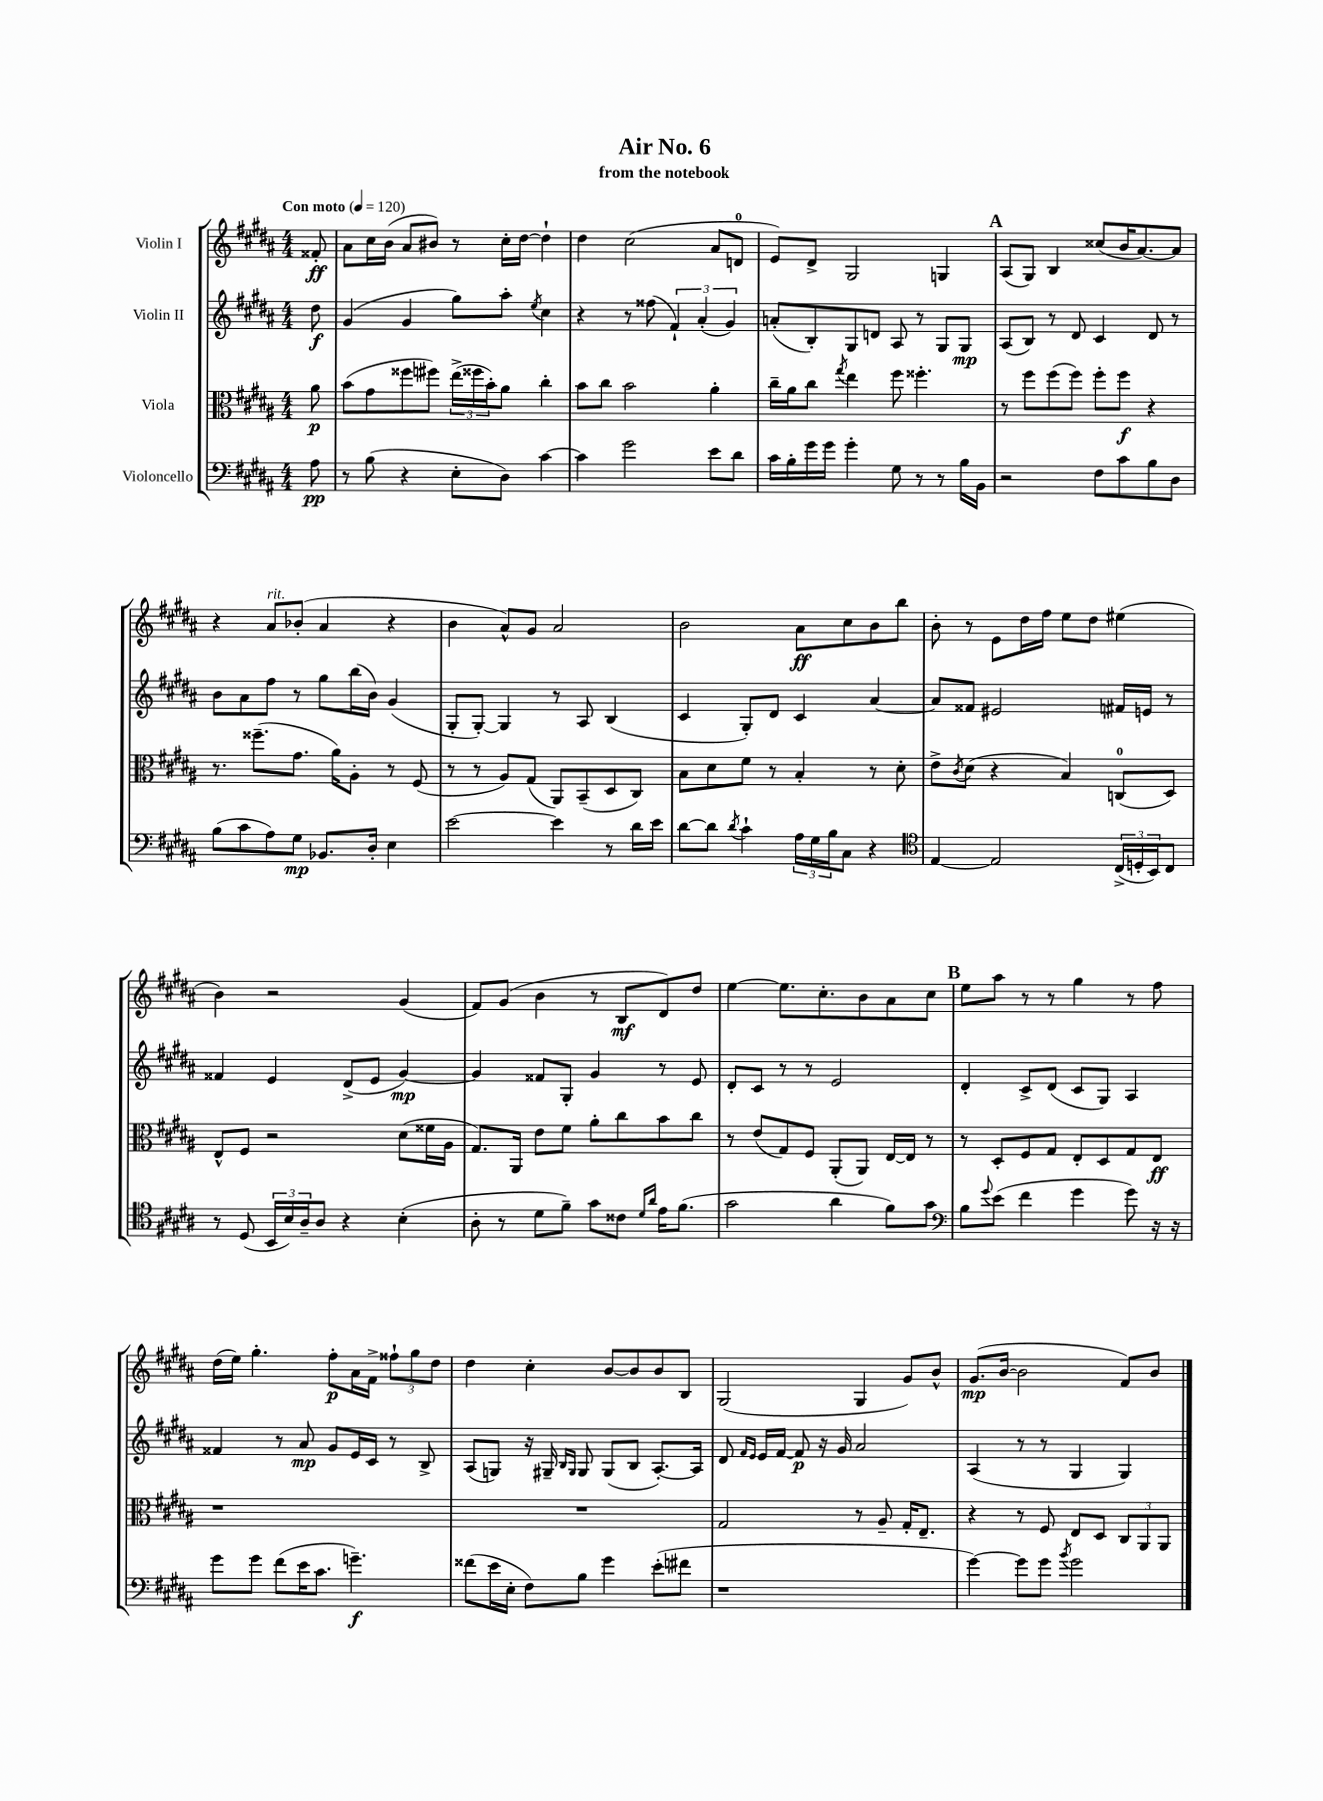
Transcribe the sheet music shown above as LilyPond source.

\header { title = "Air No. 6" subtitle = "from the notebook" }
<<
\new StaffGroup <<
\new Staff = "s0" \with { instrumentName = "Violin I" } {
    \clef treble \key b \major \numericTimeSignature \time 4/4 \partial 8 \tempo "Con moto" 4 = 120
    fisis'8-.\ff |
    ais'8 cis''16 b'16( ais'8 bis'8) r8 cis''16-. dis''16~ dis''4-! |
    dis''4 cis''2( ais'8 d'8-0 |
    e'8) dis'8-> gis2 g4 |
    \mark \markup { \bold "A" } ais8( gis8) b4 cisis''8( b'16 ais'8.~) ais'8 |
    r4 ais'8^\markup { \italic "rit." } bes'8-.( ais'4 r4 |
    b'4 ais'8-^) gis'8 ais'2 |
    b'2 ais'8\ff cis''8 b'8 b''8 |
    b'8-. r8 e'8 dis''16 fis''16 e''8 dis''8 eis''4( |
    b'4) r2 gis'4( |
    fis'8) gis'8( b'4 r8 b8\mf dis'8) dis''8 |
    e''4~ e''8. cis''8.-. b'8 ais'8 cis''8 |
    \mark \markup { \bold "B" } e''8 ais''8 r8 r8 gis''4 r8 fis''8 |
    dis''16( e''16) gis''4.-. fis''8-.\p ais'16 fis'16-> \tuplet 3/2 { fisis''8-! gis''8 dis''8 } |
    dis''4 cis''4-. b'8~ b'8 b'8 b8 |
    gis2( gis4 gis'8) b'8-^ |
    gis'8.\mp( b'16~ b'2 fis'8) b'8 \bar "|." |
}
\new Staff = "s1" \with { instrumentName = "Violin II" } {
    \clef treble \key b \major \numericTimeSignature \time 4/4 \partial 8
    dis''8\f |
    gis'4( gis'4 gis''8) ais''8-. \acciaccatura { e''8 } cis''4 |
    r4 r8 fisis''8( \tuplet 3/2 { fis'4-!) ais'4-.( gis'4) } |
    a'8-.( b8-.) gis8 d'8 ais8 r8 gis8 gis8\mp |
    \mark \markup { \bold "A" } ais8( b8) r8 dis'8 cis'4 dis'8 r8 |
    b'8 ais'8 fis''8 r8 gis''8 b''16( b'16) gis'4( |
    gis8-. gis8~-.) gis4 r8 ais8 b4( |
    cis'4 gis8-.) dis'8 cis'4 ais'4~ |
    ais'8 fisis'8 eis'2 fis'16 e'16 r8 |
    fisis'4 e'4 dis'8->( e'8 gis'4~\mp) |
    gis'4 fisis'8 gis8-. gis'4 r8 e'8 |
    dis'8-. cis'8 r8 r8 e'2 |
    \mark \markup { \bold "B" } dis'4-. cis'8-> dis'8( cis'8 gis8) ais4 |
    fisis'4 r8 ais'8\mp gis'8 e'16 cis'16 r8 b8-> |
    ais8( g8) r16 gis16-- \grace { b16 gis16 } gis8 gis8( b8 ais8.~-.) ais16 |
    dis'8 \grace { fis'16 e'16 } e'16 fis'16~ fis'8\p r16 gis'16 ais'2 |
    ais4( r8 r8 gis4 gis4) \bar "|." |
}
\new Staff = "s2" \with { instrumentName = "Viola" } {
    \clef alto \key b \major \numericTimeSignature \time 4/4 \partial 8
    ais'8\p |
    b'8( gis'8 fisis''8 fis''8) \tuplet 3/2 { e''16->( fisis''16 b'16-.) } ais'8 cis''4-. |
    b'8 cis''8 b'2 ais'4-. |
    cis''16-- ais'16 cis''8 \acciaccatura { gis''8 } e''4 fis''8 fisis''4.-. |
    \mark \markup { \bold "A" } r8 fis''8 fis''8( fis''8) fis''8-. fis''8\f r4 |
    r8. fisis''8.--( gis'8. ais'16) ais8-. r8 fis8( |
    r8 r8 ais8) gis8( ais,8) b,8--( dis8 cis8) |
    b8 dis'8 fis'8 r8 b4-. r8 dis'8-. |
    e'8-> \acciaccatura { cis'8 } dis'8( r4 b4) c8-0( dis8) |
    e8-^ fis8 r2 dis'8( fisis'16 ais16 |
    gis8.) ais,16 e'8 fis'8 ais'8-. cis''8 b'8 cis''8 |
    r8 e'8( gis8) fis8 ais,8-.( ais,8) e16~ e16 r8 |
    \mark \markup { \bold "B" } r8 dis8-. fis8 gis8 e8-. dis8 gis8 e8\ff |
    r1 |
    R1 |
    gis2 r8 ais8-- gis16-. e8.-- |
    r4 r8 fis8 e8 dis8 \tuplet 3/2 { cis8 ais,8 ais,8 } \bar "|." |
}
\new Staff = "s3" \with { instrumentName = "Violoncello" } {
    \clef bass \key b \major \numericTimeSignature \time 4/4 \partial 8
    ais8\pp |
    r8 b8( r4 e8-. dis8) cis'4~ |
    cis'4 gis'2 e'8 dis'8 |
    cis'16 b16-. gis'16 gis'16 gis'4-. gis8 r8 r8 b16 b,16 |
    \mark \markup { \bold "A" } r2 fis8 cis'8 b8 dis8 |
    b8( cis'8 ais8) gis8\mp bes,8. dis16-. e4 |
    e'2~ e'4 r8 dis'16 e'16 |
    dis'8~ dis'8 \acciaccatura { dis'8 } cis'4-! \tuplet 3/2 { ais16 gis16 b16 } cis8 r4 |
    \clef tenor e4~ e2 \tuplet 3/2 { cis16->( d16-. b,16) } cis8 |
    r8 dis8( \tuplet 3/2 { b,16 b16) ais16-- } ais8 r4 b4-.( |
    ais8-. r8 dis'8 fis'8--) gis'8 cisis'8 \grace { dis'16 ais'16 } e'16 fis'8.( |
    gis'2 ais'4 fis'8) gis'8 |
    \mark \markup { \bold "B" } \clef bass b8 \appoggiatura { gis'8 } e'8( fis'4 gis'4 gis'8) r16 r16 |
    gis'8 gis'8 fis'8( e'16 cis'8. g'4.--\f) |
    fisis'8( e'16 e16-. fis8) b8 gis'4 e'8-.( fis'8 |
    r1 |
    gis'4~) gis'8 gis'8 \acciaccatura { b'8 } gis'2 \bar "|." |
}
>>
>>
\layout { \context { \Score \remove "Bar_number_engraver" } }
